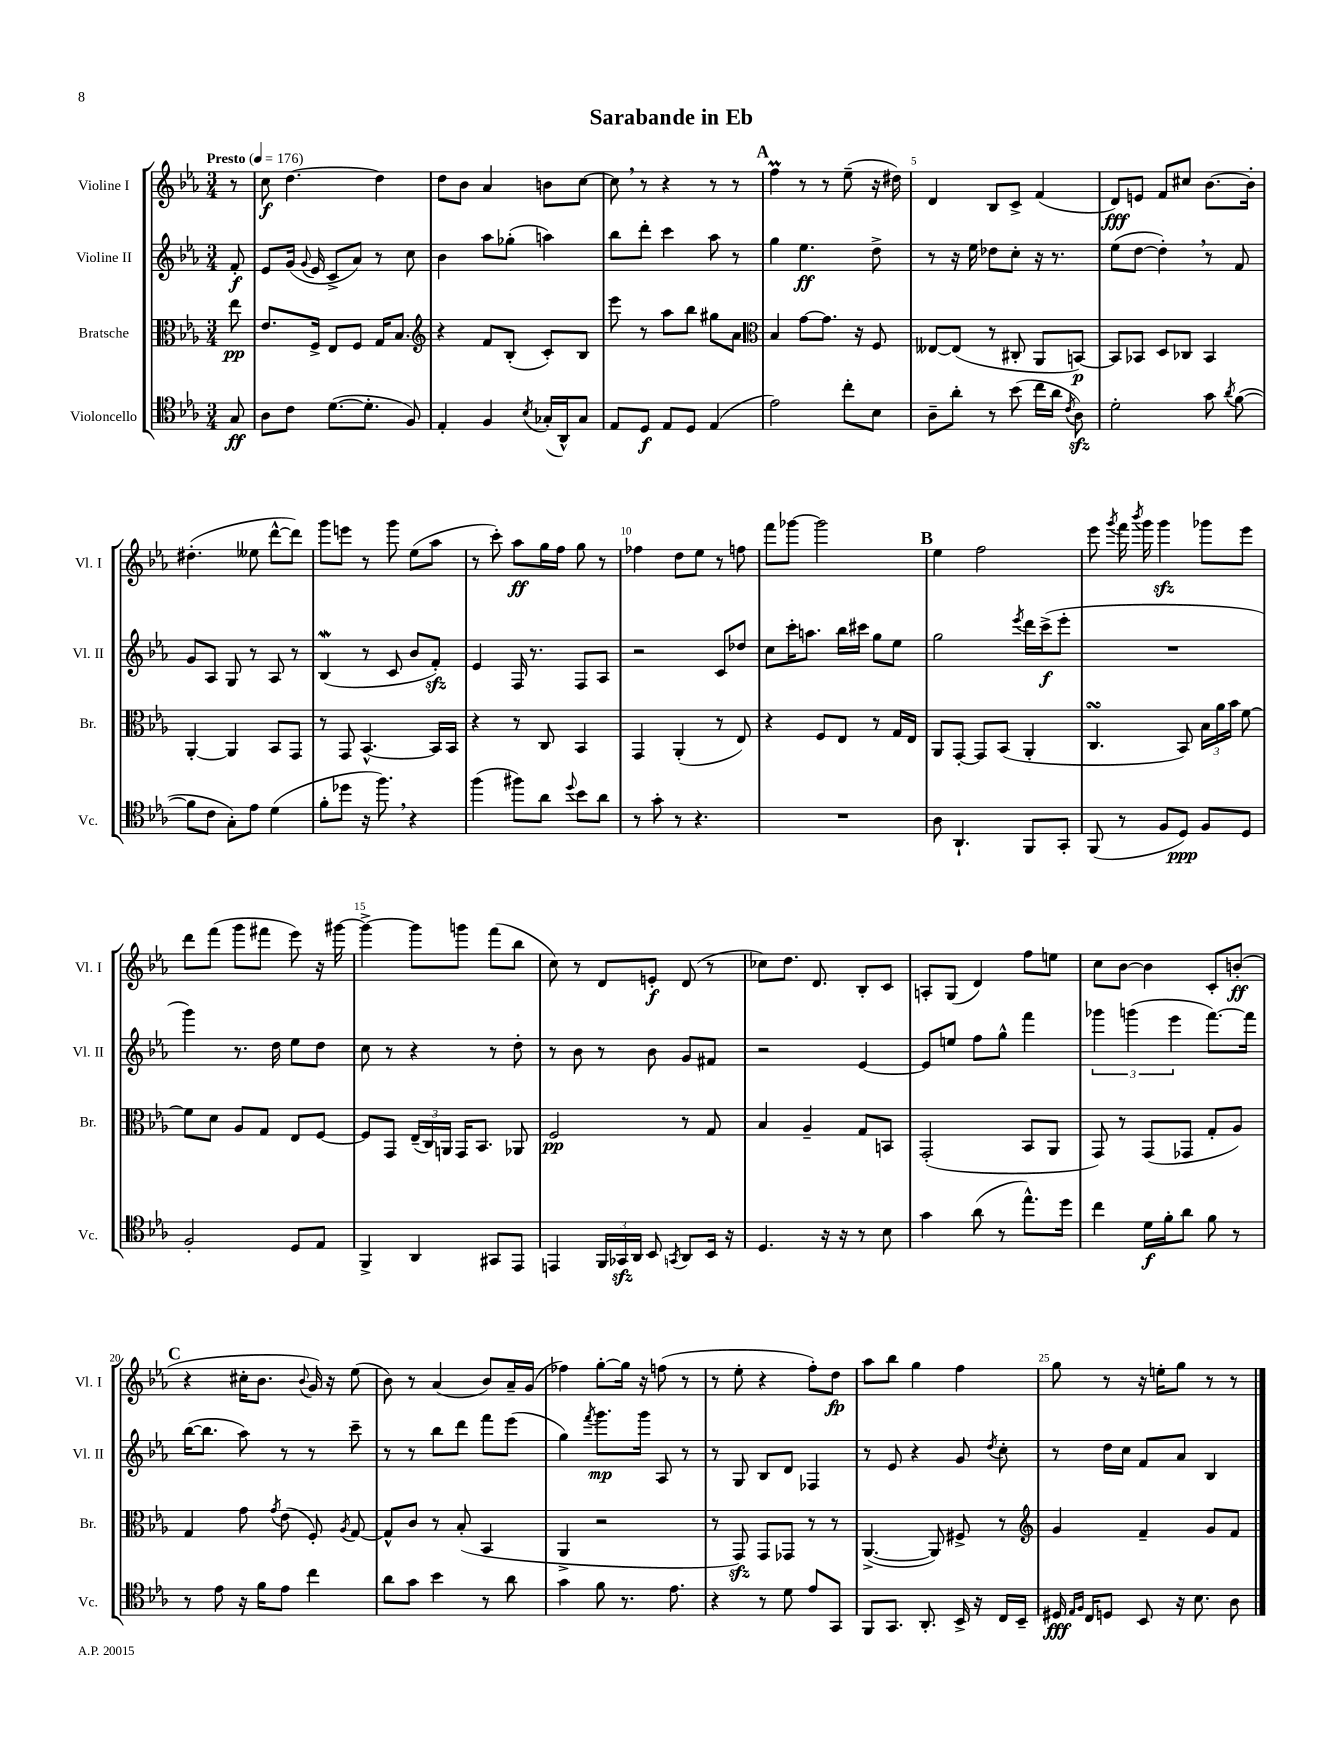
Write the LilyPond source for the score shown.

\header { title = "Sarabande in Eb" }
<<
\new StaffGroup <<
\new Staff = "s0" \with { instrumentName = "Violine I" shortInstrumentName = "Vl. I" } {
    \clef treble \key ees \major \numericTimeSignature \time 3/4 \partial 8 \tempo "Presto" 4 = 176
    \autoBeamOff r8 |
    c''8\f d''4.~ d''4 |
    d''8[ bes'8] aes'4 b'8[ c''8]~ |
    c''8 \breathe r8 r4 r8 r8 |
    \mark \markup { \bold "A" } f''4\prall r8 r8 ees''8--( r16 dis''16) |
    d'4 bes8[ c'8]-> f'4( |
    d'8[\fff) e'8] f'8[ cis''8] bes'8.[~ bes'16]-. |
    dis''4.-.( eeses''8 d'''8[~-^ d'''8]) |
    g'''8[ e'''8] r8 g'''8 ees''8[( aes''8] |
    r8 c'''8-.) aes''8[\ff g''16 f''16] g''8 r8 |
    fes''4 d''8[ ees''8] r8 f''8 |
    f'''8[ ges'''8]~ ges'''2 |
    \mark \markup { \bold "B" } ees''4 f''2 |
    ees'''8 \acciaccatura { g'''8 } f'''16 \acciaccatura { bes'''8 } g'''16 g'''4\sfz ges'''8[ ees'''8] |
    d'''8[ f'''8]( g'''8[ fis'''8] ees'''8) r16 gis'''16~ |
    gis'''4~-> gis'''8[ g'''8] f'''8[( bes''8] |
    c''8) r8 d'8[ e'8]-.\f d'8( r8 |
    ces''8[) d''8.] d'8. bes8[-. c'8] |
    a8[-. g8]( d'4) f''8[ e''8] |
    c''8[ bes'8]~ bes'4 c'8[-. b'8]-.\ff( |
    \mark \markup { \bold "C" } r4 cis''16[-. bes'8.] \appoggiatura { bes'8 } g'16) r16 ees''8( |
    bes'8) r8 aes'4( bes'8[) aes'16-- g'16]( |
    fes''4) g''8[~-. g''16] r16 f''8( r8 |
    r8 ees''8-. r4 f''8[-.) d''8]\fp |
    aes''8[ bes''8] g''4 f''4 |
    g''8 r8 r16 e''16[-. g''8] r8 r8 \bar "|." |
}
\new Staff = "s1" \with { instrumentName = "Violine II" shortInstrumentName = "Vl. II" } {
    \clef treble \key ees \major \numericTimeSignature \time 3/4 \partial 8
    \autoBeamOff f'8-.\f |
    ees'8[ g'16]( \appoggiatura { g'8 } ees'16 c'8[-> aes'8]) r8 c''8 |
    bes'4 aes''8[ ges''8]-.( a''4) |
    bes''8[ d'''8]-. c'''4 aes''8 r8 |
    \mark \markup { \bold "A" } g''4 ees''4.\ff d''8-> |
    r8 r16 ees''16 des''8[ c''8]-. r16 r8. |
    ees''8[( d''8]~ d''4-.) \breathe r8 f'8 |
    g'8[ aes8] g8 r8 aes8 r8 |
    bes4\mordent( r8 c'8 bes'8[ f'8]-.\sfz) |
    ees'4 f16 r8. f8[ aes8] |
    r2 c'8[ des''8] |
    c''8[ c'''16-. a''8.] bes''16[ cis'''16] g''8[ ees''8] |
    \mark \markup { \bold "B" } g''2 \acciaccatura { ees'''8 } d'''16[ c'''16->\f( ees'''8]-. |
    R2. |
    g'''4) r8. d''16 ees''8[ d''8] |
    c''8 r8 r4 r8 d''8-. |
    r8 bes'8 r8 bes'8 g'8[ fis'8] |
    r2 ees'4~ |
    ees'8[ e''8] f''8[ g''8]-^ f'''4 |
    \tuplet 3/2 { ges'''4 g'''4( ees'''4 } f'''8.[~) f'''16] |
    \mark \markup { \bold "C" } bes''16[~( bes''8.] aes''8) r8 r8 c'''8-- |
    r8 r8 bes''8[ d'''8] f'''8[ ees'''8]( |
    g''4) \acciaccatura { f'''8 } g'''8.[\mp g'''16] aes8 r8 |
    r8 g8 bes8[ d'8] fes4 |
    r8 ees'8 r4 g'8 \acciaccatura { d''8 } c''8-. |
    r8 d''16[ c''16] f'8[ aes'8] bes4 \bar "|." |
}
\new Staff = "s2" \with { instrumentName = "Bratsche" shortInstrumentName = "Br." } {
    \clef alto \key ees \major \numericTimeSignature \time 3/4 \partial 8
    \autoBeamOff ees''8\pp |
    ees'8.[ f16]-> ees8[ f8] g16[ bes8.] |
    \clef treble r4 f'8[ bes8]-.( c'8[-.) bes8] |
    ees'''8 r8 aes''8[ bes''8] gis''8[ aes'8] |
    \mark \markup { \bold "A" } \clef alto bes4 g'8[~ g'8.] r16 f8 |
    eeses8[~ eeses8]( r8 cis8-. aes,8[ b,8]~\p) |
    b,8[ bes,8] d8[ ces8] bes,4 |
    aes,4~-. aes,4 bes,8[ g,8] |
    r8 g,8 bes,4.~-^ bes,16[ bes,16] |
    r4 r8 c8 bes,4 |
    g,4 aes,4-.( r8 ees8) |
    r4 f8[ ees8] r8 g16[ ees16] |
    \mark \markup { \bold "B" } aes,8[ g,8]~-. g,8[ bes,8]( aes,4-. |
    c4.\turn bes,8) \tuplet 3/2 { bes16[ aes'16 bes'16] } f'8~ |
    f'8[ d'8] aes8[ g8] ees8[ f8]~ |
    f8[ g,8] \tuplet 3/2 { ees16[--( c16) a,16] } g,16[ bes,8.] aes,8 |
    f2\pp r8 g8 |
    bes4 aes4-- g8[ b,8] |
    g,2-.( bes,8[ aes,8] |
    g,8) r8 g,8[( ges,8] g8[-. aes8]) |
    \mark \markup { \bold "C" } g4 g'8 \acciaccatura { g'8 } ees'8( f8-.) \acciaccatura { aes8 } g8~ |
    g8[-^ c'8] r8 bes8-.( bes,4 |
    aes,4-> r2 |
    r8 g,8\sfz) g,8[ ges,8] r8 r8 |
    aes,4.~->( aes,8) fis8-> r8 |
    \clef treble g'4 f'4-- g'8[ f'8] \bar "|." |
}
\new Staff = "s3" \with { instrumentName = "Violoncello" shortInstrumentName = "Vc." } {
    \clef tenor \key ees \major \numericTimeSignature \time 3/4 \partial 8
    \autoBeamOff g8\ff |
    aes8[ c'8] d'8.[~( d'8.]-. f8) |
    ees4-. f4 \acciaccatura { bes8 } ges16[-.( aes,16-^) ges8] |
    ees8[ d8]\f ees8[ d8] ees4( |
    \mark \markup { \bold "A" } ees'2) c''8[-. bes8] |
    aes8[-- aes'8]-. r8 bes'8( c''16[ aes'16] \acciaccatura { c'8 } aes8\sfz) |
    d'2-. g'8 \acciaccatura { aes'8 } f'8~( |
    f'8[ c'8] g8[-.) ees'8] d'4( |
    f'8[-. des''8] r16 f''8.) \breathe r4 |
    f''4( fis''8[) aes'8] \appoggiatura { d''8 } bes'8[ aes'8] |
    r8 g'8-. r8 r4. |
    R2. |
    \mark \markup { \bold "B" } aes8 aes,4.-! f,8[ g,8]-. |
    f,8( r8 f8[ d8]\ppp) f8[ d8] |
    f2-. d8[ ees8] |
    f,4-> aes,4 gis,8[ ees,8] |
    e,4 \tuplet 3/2 { f,16[ ges,16\sfz aes,16] } bes,8 \acciaccatura { g,8 } aes,8[ bes,16] r16 |
    d4. r16 r16 r8 bes8 |
    g'4 aes'8( r8 ees''8.[-^) d''16] |
    c''4 d'16[\f f'16-. aes'8] f'8 r8 |
    \mark \markup { \bold "C" } r8 ees'8 r16 f'16[ ees'8] c''4 |
    aes'8[ g'8] bes'4 r8 aes'8 |
    g'4 f'8 r8. ees'8. |
    r4 r8 d'8 ees'8[ g,8] |
    f,8[ g,8.] aes,8.-. bes,16-> r16 c16[ bes,16]-- |
    dis16\fff \grace { ees16[ f16] } c16[ d8] bes,8 r16 bes8. aes8 \bar "|." |
}
>>
>>
\layout { \context { \Score \override BarNumber.break-visibility = ##(#f #t #t) barNumberVisibility = #(every-nth-bar-number-visible 5) } }
